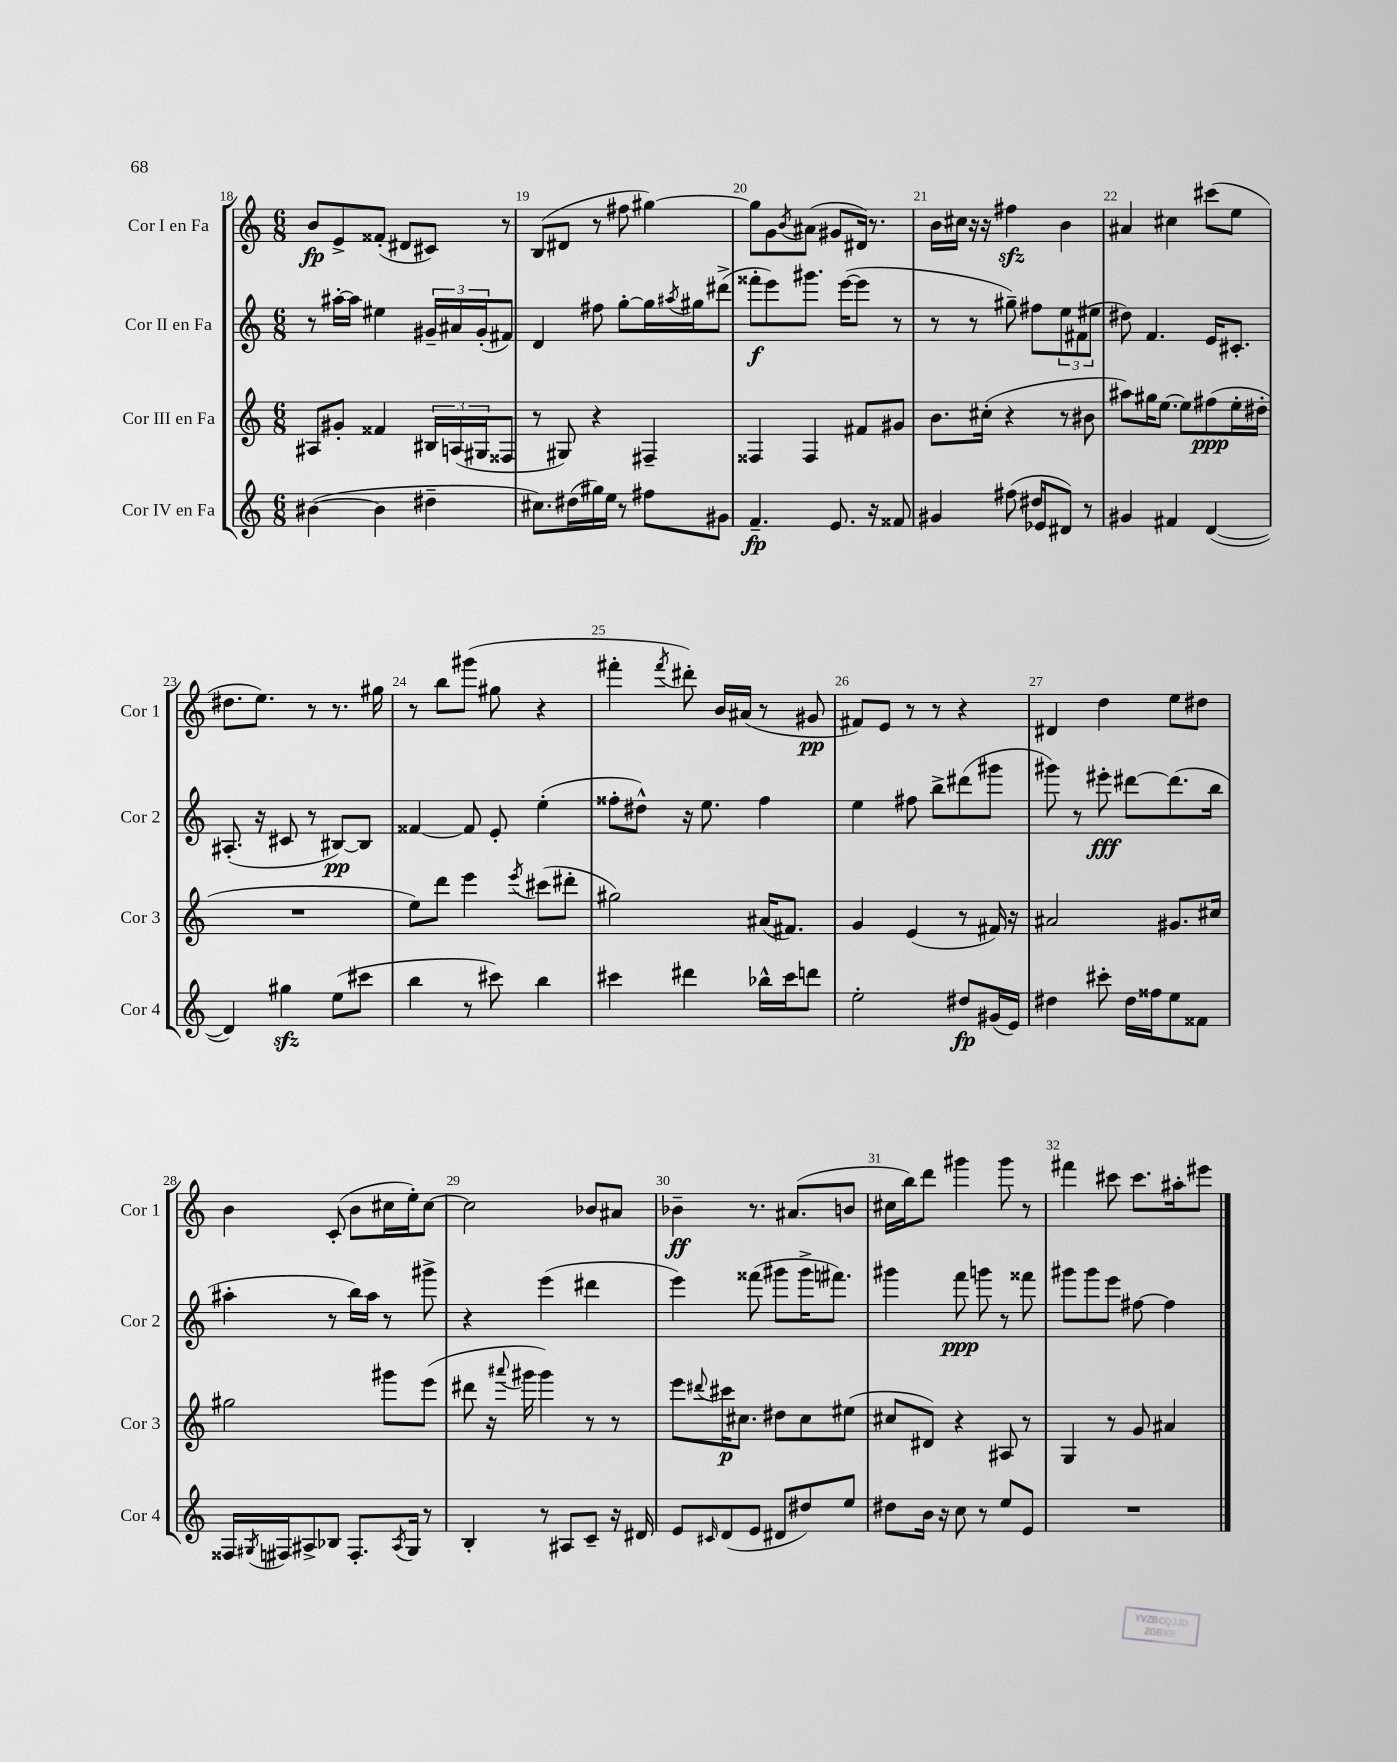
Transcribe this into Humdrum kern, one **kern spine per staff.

**kern	**dynam	**kern	**dynam	**kern	**dynam	**kern	**dynam
*part4	*part4	*part3	*part3	*part2	*part2	*part1	*part1
*staff4	*staff4	*staff3	*staff3	*staff2	*staff2	*staff1	*staff1
*I"Cor IV en Fa	*	*I"Cor III en Fa	*	*I"Cor II en Fa	*	*I"Cor I en Fa	*
*I'Cor 4	*	*I'Cor 3	*	*I'Cor 2	*	*I'Cor 1	*
*clefG2	*	*clefG2	*	*clefG2	*	*clefG2	*
*k[]	*	*k[]	*	*k[]	*	*k[]	*
*M6/8	*	*M6/8	*	*M6/8	*	*M6/8	*
=18	=18	=18	=18	=18	=18	=18	=18
([4b#X\	.	8A#X/L	.	8r	.	8b/L	fp
.	.	8g#X'/J	.	[16aa#X'\LL	.	8e^/	.
.	.	.	.	16aa#\JJ]	.	.	.
4b#\]	.	4f##X/	.	4ee#X\	.	(8f##X'/J	.
.	.	.	.	.	.	8d#X/L	.
4dd#X~\	.	24B#X/LL	.	24g#X~/LL	.	8c#X/J)	.
.	.	(24An/	.	24a#X/	.	.	.
.	.	24G#X/J	.	(24g#'/J	.	.	.
.	.	8F##X/J	.	8f#X/J)	.	8r	.
=19	=19	=19	=19	=19	=19	=19	=19
8.cc#X\L)	.	8r	.	4d/	.	(8B/L	.
.	.	8G#X/)	.	.	.	8d#X/J	.
(16dd#X\L	.	.	.	.	.	.	.
16gg#X\)	.	4r	.	8ff#X\	.	8r	.
16ee\JJ	.	.	.	.	.	.	.
8r	.	.	.	[8gg'\L	.	8ff#X\	.
8ff#X\L	.	4F#X~/	.	16gg\L]	.	[4gg#X\)	.
.	.	.	.	8qaa#X/	.	.	.
.	.	.	.	16gg#X\J	.	.	.
8g#X\J	.	.	.	(8ddd#X^\J	.	.	.
=20	=20	=20	=20	=20	=20	=20	=20
4.f~/	fp	4F##X/	.	8fff##X'\L	f	8gg#\L]	.
.	.	.	.	8eee\)	.	8g\	.
.	.	.	.	.	.	8qb/	.
.	.	4F##/	.	8.ggg#X\J	.	(8a#X\J	.
8.e/	.	.	.	.	.	8g#X/L	.
.	.	.	.	([16eee\KL	.	.	.
.	.	8f#X/L	.	8eee\J]	.	16d#X/Jk)	.
16r	.	.	.	.	.	8.r	.
8f##X/	.	8g#X/J	.	8r	.	.	.
=21	=21	=21	=21	=21	=21	=21	=21
4g#X/	.	8.b\L	.	8r	.	16b\LL	.
.	.	.	.	.	.	16cc#X\JJ	.
.	.	.	.	8r	.	16r	.
.	.	(16cc#X'\Jk	.	.	.	16r	.
(8ff#X\	.	4r	.	8gg#X~\)	.	4ff#Xzz\	.
16dd#X/LL	.	.	.	8ff#X\L	.	.	.
16e-X/J	.	.	.	.	.	.	.
8d#X/J)	.	8r	.	12ee\	.	4b\	.
.	.	.	.	(12f#X\	.	.	.
8r	.	8b#X\	.	.	.	.	.
.	.	.	.	12ee#X\J	.	.	.
=22	=22	=22	=22	=22	=22	=22	=22
4g#X/	.	8aa#X\L)	.	8dd#X\)	.	4a#X/	.
.	.	16gg#X\K	.	4.f/	.	.	.
.	.	[8.ee\J	.	.	.	.	.
4f#X/	.	.	.	.	.	4cc#X\	.
.	.	8ee\L]	.	.	.	.	.
([4d/	.	(8ff#X\	ppp	16e/KL	.	(8ccc#X\L	.
.	.	.	.	8.c#X'/J	.	.	.
.	.	16ee'\L	.	.	.	8ee\J	.
.	.	16dd#X'\JJ	.	.	.	.	.
!!LO:LB:g=z
=23	=23	=23	=23	=23	=23	=23	=23
4d/])	.	2.r	.	(8.A#X'/	.	8.dd#X\L	.
.	.	.	.	16r	.	8.ee\J)	.
4gg#Xzz\	.	.	.	8c#X/	.	.	.
.	.	.	.	8r	.	8r	.
(8ee\L	.	.	.	[8B#X/L)	pp	8.r	.
8ccc#X\J	.	.	.	8B#/J]	.	.	.
.	.	.	.	.	.	16gg#X\	.
=24	=24	=24	=24	=24	=24	=24	=24
4bb\	.	8ee\L)	.	[4f##X/	.	8r	.
.	.	8ddd\J	.	.	.	8bb\L	.
8r	.	4eee\	.	8f##/]	.	(8ggg#X\J	.
8ccc#X\)	.	.	.	8e'/	.	8gg#X\	.
.	.	8qeee/	.	.	.	.	.
4bb\	.	(8ccc#X\L	.	(4ee'\	.	4r	.
.	.	8ddd#X'\J	.	.	.	.	.
=25	=25	=25	=25	=25	=25	=25	=25
4ccc#X\	.	2gg#X\)	.	8ff##X'\L	.	4fff#X'\	.
.	.	.	.	8dd#X^^\J)	.	.	.
.	.	.	.	.	.	8qfff#/	.
4ddd#X\	.	.	.	16r	.	8ddd#X'\)	.
.	.	.	.	8.ee\	.	.	.
.	.	.	.	.	.	16b/LL	.
.	.	.	.	.	.	(16a#X/JJ	.
16bb-X^^\LL	.	(16a#X/KL	.	4ff##\	.	8r	.
16ccc#\J	.	8.f#X/J)	.	.	.	.	.
8dddn\J	.	.	.	.	.	8g#X/	pp
=26	=26	=26	=26	=26	=26	=26	=26
2ee'\	.	4g/	.	4ee\	.	8f#X/L)	.
.	.	.	.	.	.	8e/J	.
.	.	(4e/	.	8ff#X\	.	8r	.
.	.	.	.	8bb^\L	.	8r	.
8dd#X/L	fp	8r	.	(8ddd#X\	.	4r	.
(16g#X/L	.	16f#X/)	.	8ggg#X\J	.	.	.
16e/JJ)	.	16r	.	.	.	.	.
=27	=27	=27	=27	=27	=27	=27	=27
4dd#X\	.	2a#X/	.	8ggg#X\)	.	4d#X/	.
.	.	.	.	8r	.	.	.
8ccc#X'\	.	.	.	8eee#X'\	fff	4dd\	.
16dd#\LL	.	.	.	[8ddd#X\L	.	.	.
16ff##X\J	.	.	.	.	.	.	.
8ee\	.	8.g#X/L	.	(8.ddd#\]	.	8ee\L	.
8f##X\J	.	.	.	.	.	8dd#X\J	.
.	.	16cc#X/Jk	.	16bb\Jk	.	.	.
!!LO:LB:g=z
=28	=28	=28	=28	=28	=28	=28	=28
16F##X/LL	.	2gg#X\	.	4aa#X'\	.	4b\	.
8qG#X/	.	.	.	.	.	.	.
16F#X/J	.	.	.	.	.	.	.
8A#X^/	.	.	.	.	.	.	.
8B-X/J	.	.	.	8r	.	(8c'/	.
8.F#'/L	.	.	.	16bb\LL)	.	8b\L	.
.	.	.	.	16aa#\JJ	.	.	.
.	.	8ggg#X\L	.	8r	.	16cc#X\L	.
8qA#/	.	.	.	.	.	.	.
16G#/Jk	.	.	.	.	.	16ee'\J)	.
8r	.	(8eee\J	.	8ggg#X^\	.	[8cc#\J	.
=29	=29	=29	=29	=29	=29	=29	=29
4B'/	.	8ddd#X\	.	4r	.	2cc#\]	.
.	.	16r	.	.	.	.	.
.	.	8qqaaa#X/	.	.	.	.	.
.	.	16ggg#X\	.	.	.	.	.
8r	.	4ggg#\)	.	(4eee\	.	.	.
8A#X/L	.	.	.	.	.	.	.
8c~/J	.	8r	.	4ddd#X\	.	8b-X/L	.
16r	.	8r	.	.	.	8a#X/J	.
16d#X/	.	.	.	.	.	.	.
=30	=30	=30	=30	=30	=30	=30	=30
8e/L	.	8eee\L	.	4eee\)	.	4b-X~\	ff
16qqc#X/	.	8qqddd#X/	.	.	.	.	.
(8d/	.	16ccc#X\K	p	.	.	.	.
.	.	8.cc#X\J	.	.	.	.	.
8e/J	.	.	.	(8fff##X\	.	8.r	.
8d#X/L	.	8dd#X\L	.	8ggg#X\L	.	.	.
.	.	.	.	.	.	(8.a#X/L	.
8dd#X/)	.	8cc#\	.	16ggg#^\K	.	.	.
.	.	.	.	8.fff#X\J)	.	.	.
8ee/J	.	(8ee#X\J	.	.	.	8bn/J	.
=31	=31	=31	=31	=31	=31	=31	=31
8dd#X\L	.	8cc#X/L	.	4ggg#X\	.	16cc#X\LL	.
.	.	.	.	.	.	16bb\J)	.
16b\Jk	.	8d#X/J)	.	.	.	8ddd\J	.
16r	.	.	.	.	.	.	.
8cc\	.	4r	.	8fff\	ppp	4ggg#X\	.
8r	.	.	.	8gggn\	.	.	.
8ee/L	.	8A#X/	.	8r	.	8ggg#\	.
8e/J	.	8r	.	8fff##X\	.	8r	.
=32	=32	=32	=32	=32	=32	=32	=32
2.r	.	4G/	.	8ggg#X\L	.	4fff#X\	.
.	.	.	.	8ggg#\	.	.	.
.	.	8r	.	8eee\J	.	8ccc#X\	.
.	.	8g/	.	[8ff#X\	.	8.ccc#\L	.
.	.	4a#X/	.	4ff#\]	.	.	.
.	.	.	.	.	.	16aa#X'\k	.
.	.	.	.	.	.	8eee#X\J	.
==	==	==	==	==	==	==	==
*-	*-	*-	*-	*-	*-	*-	*-
